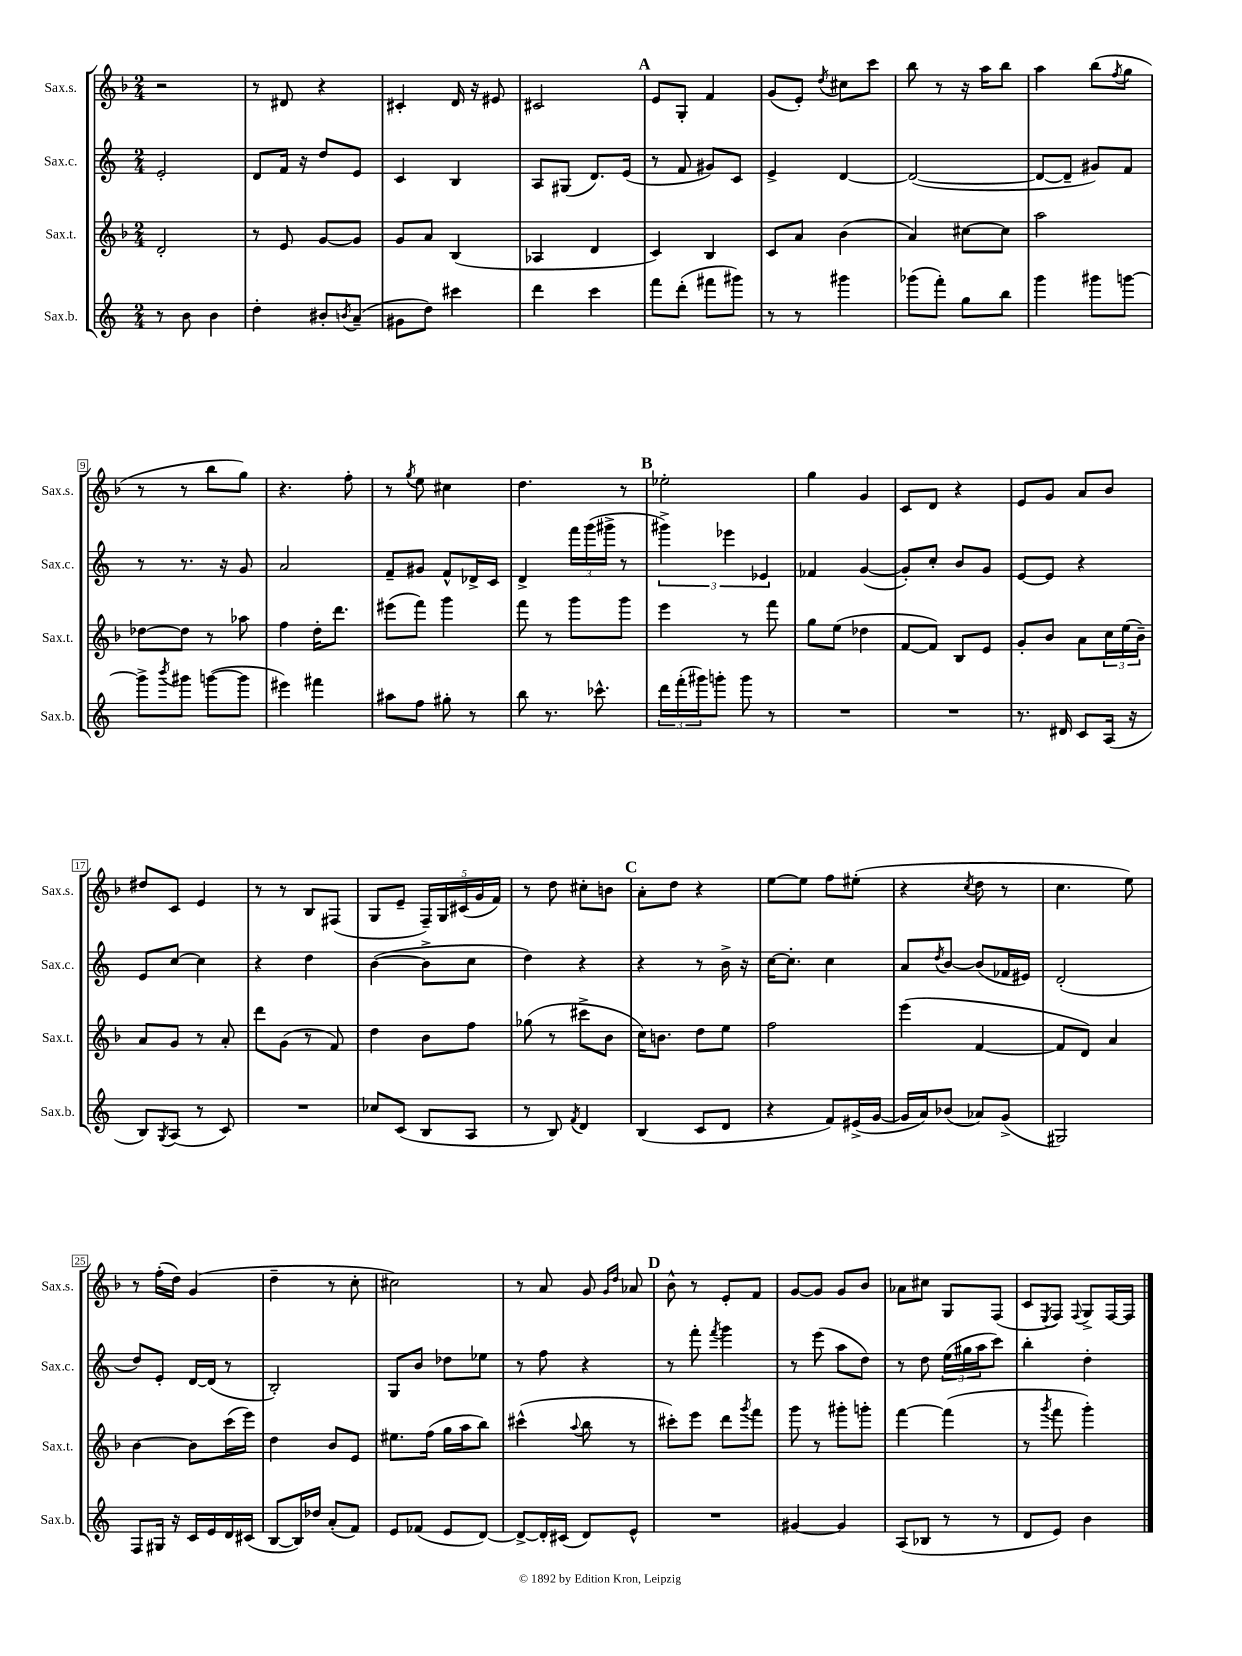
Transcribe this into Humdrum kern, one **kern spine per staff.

**kern	**kern	**kern	**kern
*staff4	*staff3	*staff2	*staff1
*clefG2	*clefG2	*clefG2	*clefG2
*k[]	*k[b-]	*k[]	*k[b-]
*M2/4	*M2/4	*M2/4	*M2/4
8r	2d'	2e'	2r
8b	.	.	.
4b	.	.	.
=	=	=	=
4dd'	8r	8d	8r
.	8e	16f	8d#
.	.	16r	.
8b#'	[8g	8dd	4r
8qb	.	.	.
(8a~	8g]	8e	.
=	=	=	=
8g#	8g	4c	4c#'
8dd)	8a	.	.
4ccc#	(4B-	4B	16d
.	.	.	16r
.	.	.	8e#
=	=	=	=
4ddd	4A-	8A	2c#
.	.	(8G#	.
4ccc	4d	8.d)	.
.	.	(16e	.
=	=	=	=
8fff	4c)	8r	8e
(8ddd'	.	8f	8G'
8fff#	4B-	8g#)	4f
8ggg#)	.	8c	.
=	=	=	=
8r	8c	4e^	(8g
8r	8a	.	8e')
.	.	.	8qdd
4ggg#	(4b-	[4d	8cc#
.	.	.	8ccc
=	=	=	=
(8ggg-	4a)	(2d_	8bb-
8fff')	.	.	8r
8gg	[8cc#	.	16r
.	.	.	16aa
8bb	8cc#]	.	8bb-
=	=	=	=
4ggg	2aa	8d_	4aa
.	.	8d~]	.
8ggg#	.	8g#)	(8bb-
.	.	.	8qff
[8ggg	.	8f	8gg
=	=	=	=
8ggg^]	[8dd-	8r	8r
8qbbb	.	.	.
8ggg#	8dd-]	8.r	8r
([8ggg	8r	.	8bb-
.	.	16r	.
8ggg]	8aa-	8g	8gg)
=	=	=	=
4eee#)	4ff	2a	4.r
4fff#	16dd'	.	.
.	8.ddd	.	.
.	.	.	8ff'
=	=	=	=
8aa#	(8eee#	8f~	8r
.	.	.	8qgg
8ff	8fff)	8g#	8ee
8gg#'	4ggg	8f^^	4cc#
8r	.	16d-^	.
.	.	16c	.
=	=	=	=
8bb	8fff	4d^	4.dd
8.r	8r	.	.
.	8ggg	24fff	.
.	.	(24ggg	.
8.ccc-^^	.	.	.
.	.	24ggg#^	.
.	8ggg	8r	8r
=	=	=	=
24ddd	4eee	6ggg#^)	2ee-'
(24fff'	.	.	.
24ggg#)	.	.	.
8ggg'	.	.	.
.	.	6eee-	.
8ggg	8r	.	.
.	.	6e-	.
8r	8fff	.	.
=	=	=	=
2r	8gg	4f-	4gg
.	(8ee	.	.
.	4dd-	([4g	4g
=	=	=	=
2r	[8f	8g'])	8c
.	8f])	8cc'	8d
.	8B-	8b	4r
.	8e	8g	.
=	=	=	=
8.r	8g'	[8e	8e
.	8b-	8e]	8g
16d#	.	.	.
8c	8a	4r	8a
(16A	24cc	.	8b-
.	(24ee	.	.
16r	.	.	.
.	24b-~)	.	.
=	=	=	=
8B)	8a	8e	8dd#
8qG	.	.	.
(8A	8g	[8cc	8c
8r	8r	4cc]	4e
8c)	8a'	.	.
=	=	=	=
2r	8ddd	4r	8r
.	(8g	.	8r
.	8r	4dd	8B-
.	8f)	.	(8F#
=	=	=	=
8cc-	4dd	([4b	8G
(8c	.	.	8e~
8B	8b-	8b^]	20F~)
.	.	.	20G
.	.	.	(20c#
8A	8ff	8cc	.
.	.	.	20g
.	.	.	20f)
=	=	=	=
8r	(8gg-	4dd)	8r
8B)	8r	.	8dd
8qf	.	.	.
4d	8ccc#^	4r	8cc#'
.	8b-	.	8b
=	=	=	=
(4B	16cc)	4r	8a'
.	8.b	.	.
.	.	.	8dd
8c	8dd	8r	4r
8d	8ee	16b^	.
.	.	16r	.
=	=	=	=
4r	2ff	[16cc	[8ee
.	.	8.cc']	.
.	.	.	8ee]
8f)	.	4cc	8ff
(16e#^	.	.	(8ee#'
[16g	.	.	.
=	=	=	=
16g]	(4eee	8a	4r
16a)	.	.	.
.	.	8qdd	.
(8b-	.	[8b	.
.	.	.	8qcc
8a-)	[4f	(8b]	8dd
(8g^	.	16f-	8r
.	.	16e#)	.
=	=	=	=
2G#)	8f]	(2d'	4.cc
.	8d)	.	.
.	4a	.	.
.	.	.	8ee)
=	=	=	=
8F	[4b-	8dd)	8r
16G#	.	8e'	(16ff'
16r	.	.	16dd)
16c	8b-]	[16d	(4g
16e	.	(16d]	.
16d	(16ccc	8r	.
(16c#	16eee)	.	.
=	=	=	=
[8B	4dd	2B')	4dd~
16B])	.	.	.
16dd-	.	.	.
(8a'	8b-	.	8r
8f)	8e	.	8cc'
=	=	=	=
8e	8.ee#	8G	2cc#)
(8f-	.	8b	.
.	(16ff	.	.
8e	16gg	8dd-	.
.	16aa	.	.
[8d)	8bb-)	8ee-	.
=	=	=	=
8d^_	(4ccc#^^	8r	8r
16d']	.	8ff	8a
(16c#	.	.	.
.	8qqaa	.	.
8d)	8bb-	4r	8g
.	.	.	16qqg
.	.	.	16qqdd
8e^^	8r	.	8a-
=	=	=	=
2r	8ccc#')	8r	8b-^^
.	8eee	8fff'	8r
.	.	8qfff	.
.	8ddd	4ggg	8e'
.	8qggg	.	.
.	8fff	.	8f
=	=	=	=
[4g#	8ggg	8r	[8g
.	8r	(8eee	8g]
4g#]	8ggg#'	8aa	8g
.	8ggg'	8dd)	8b-
=	=	=	=
(8A	[4fff	8r	8a-
8B-	.	8dd	8cc#
8r	(4fff]	(24ee	8G
.	.	24gg#	.
.	.	24aa	.
8r	.	8ccc)	(8F
=	=	=	=
8d	8r	4bb'	8c
.	8qggg	.	8qE
8e)	8fff	.	8F)
.	.	.	8qqF
4b	4ggg')	4dd'	8G^
.	.	.	[16F
.	.	.	16F]
==	==	==	==
*-	*-	*-	*-
